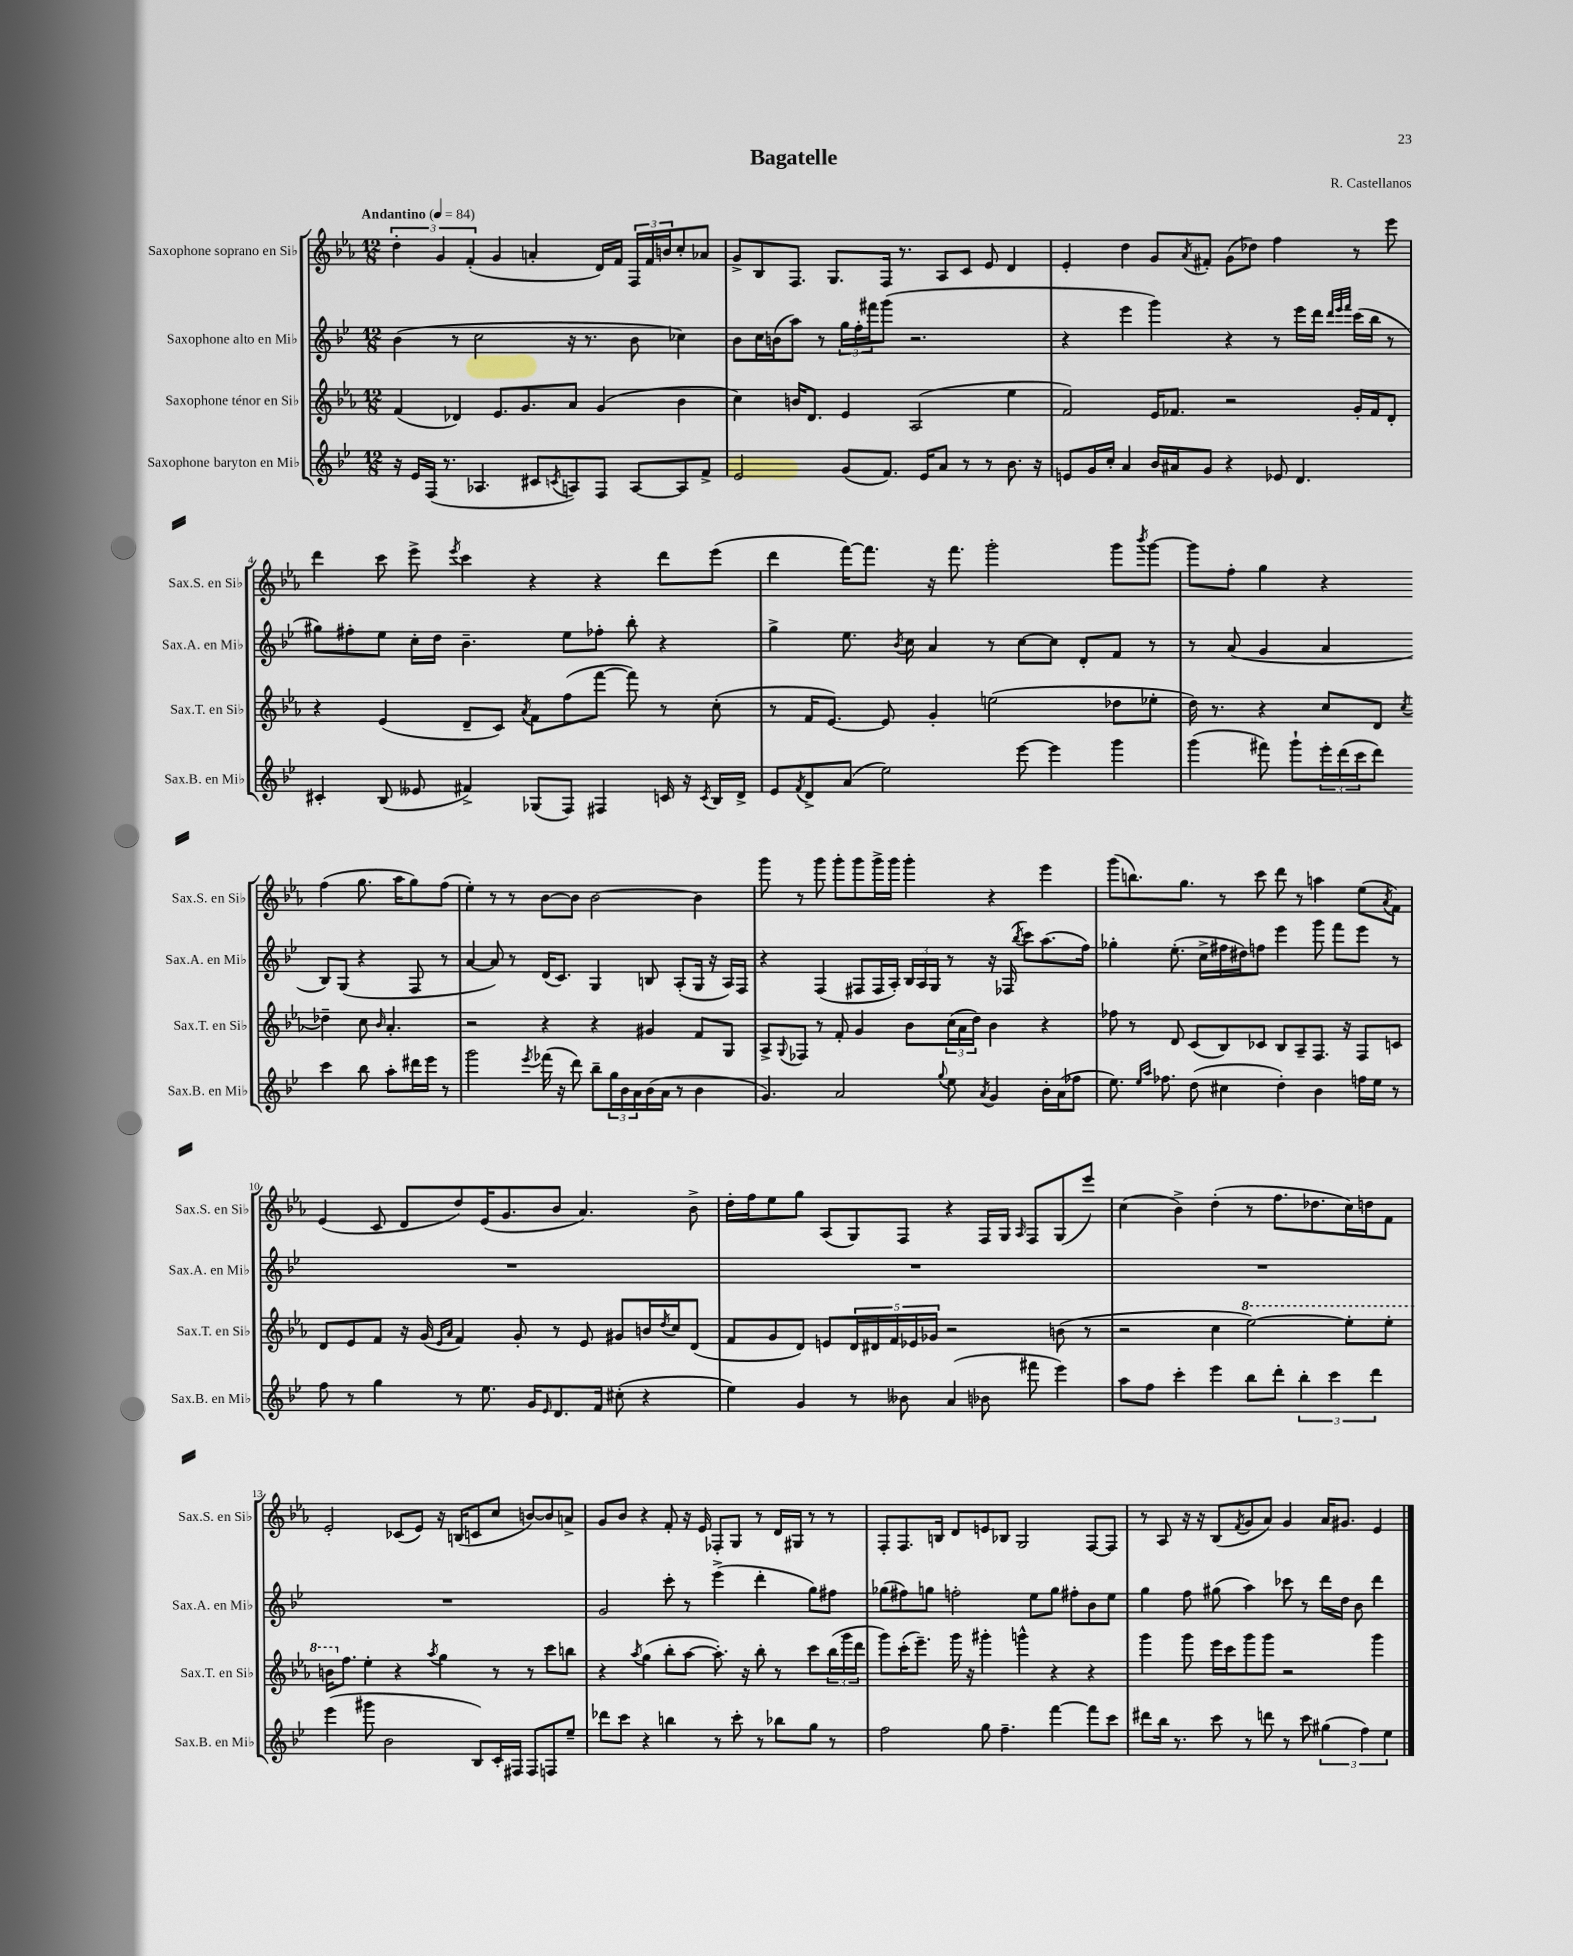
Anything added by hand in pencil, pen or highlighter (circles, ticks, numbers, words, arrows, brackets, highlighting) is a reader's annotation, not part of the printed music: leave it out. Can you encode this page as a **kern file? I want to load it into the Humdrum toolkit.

**kern	**kern	**kern	**kern
*staff4	*staff3	*staff2	*staff1
*clefG2	*clefG2	*clefG2	*clefG2
*k[b-e-]	*k[b-e-a-]	*k[b-e-]	*k[b-e-a-]
*M12/8	*M12/8	*M12/8	*M12/8
*MM84	*MM84	*MM84	*MM84
16r	(4f	(4b-	6dd'
16e-	.	.	.
(16F	.	.	.
.	.	.	6g
8.r	.	.	.
.	4d-)	8r	.
.	.	.	(6f'
4.A-	.	2cc	.
.	8.e-	.	4g
.	8.g	.	.
8c#	.	.	4a'
8qc	.	.	.
8A)	8a-	16r	.
.	.	8.r	.
8F	(4g	.	16d)
.	.	.	16f
[8A	.	8b-	24F
.	.	.	24f
.	.	.	24b
8A]	4b-	4cc-)	8cc'
8f^	.	.	8a-
=	=	=	=
2e-	4cc)	8b-	8g^
.	.	16cc	8B-
.	.	(16b	.
.	16b	8aa)	8.F
.	8.d	.	.
.	.	8r	.
.	.	.	8.G
(8g	4e-	24gg	.
.	.	24ff'	.
.	.	24fff#	.
8.f)	.	(8ggg	16F
.	.	.	8.r
.	(2A-	2.r	.
16e-	.	.	.
8a	.	.	8A-
8r	.	.	8c
8r	.	.	8e-
8.b-	4ee-	.	4d
16r	.	.	.
=	=	=	=
8e	2f)	4r	4e-'
16g	.	.	.
16cc'	.	.	.
4a	.	4eee-	4dd
16b-	16e-	4ggg)	8g
16a#	8.f-	.	.
.	.	.	8qa-
8g	.	.	8f#'
4r	2r	4r	(8g
.	.	.	8dd-)
8e-	.	8r	4ff
4.d	.	16eee-	.
.	.	16ddd	.
.	.	32qqddd	.
.	.	32qqeee-	.
.	.	32qqfff	.
.	16g'	(16ccc	8r
.	16f-	16bb-	.
.	8d'	8r	8eee-
=	=	=	=
4c#'	4r	8gg#)	4ddd
.	.	8ff#'	.
(8B-	(4e-	8ee-	8ccc
8e--	.	16cc'	8eee-^
.	.	16dd	.
.	.	.	8qeee-
4f#^)	8d~	4.b-~	4ccc
.	8c)	.	.
.	8qa-	.	.
(8G-	8f	.	4r
8F)	(8ff	8ee-	.
4F#	[8fff	8ff-'	4r
.	8fff])	8bb-'	.
16c	8r	4r	8ddd
16r	.	.	.
8qc	.	.	.
16B-	(8cc'	.	(8eee-
16d^	.	.	.
=	=	=	=
8e-	8r	4gg^	4ddd
8qf	.	.	.
8d^	16f	.	.
.	[8.e-)	.	.
(8a	.	8.ee-	[16fff)
.	.	.	8.fff]
2ee-)	8e-]	.	.
.	.	8qb-	.
.	.	16cc	.
.	4g'	4a	16r
.	.	.	8.fff
.	(2ee	8r	2ggg'
[8eee-	.	[8cc	.
4eee-]	.	8cc]	.
.	.	8d'	.
4ggg	8dd-	8f	8ggg
.	.	.	8qbbb-
.	8ee-'	8r	[8ggg
=	=	=	=
(4ggg	16dd)	8r	8ggg]
.	8.r	.	.
.	.	(8a	8ff'
8fff#)	4r	4g	4gg
8ggg`	.	.	.
24eee-'	8cc	4a	4r
(24ddd	.	.	.
24ccc	.	.	.
8ddd)	8d	.	.
.	8qcc	.	.
4ccc	4dd-~	8B-)	(4ff
.	.	(8G	.
8bb-	8cc	4r	8.gg
.	16qqb-	.	.
8aa'	4.a-'	.	.
.	.	.	16aa-
16ddd#	.	8F	8gg)
16eee-	.	.	.
8r	.	8r	(8ff
=	=	=	=
2ggg	2r	[4a	4ee-')
.	.	8a])	8r
.	.	8r	8r
8qeee-	.	.	.
(16fff-	4r	(16d	[8b-
16r	.	8.c)	.
8ddd)	.	.	8b-]
8bb-~	4r	4G	[2b-
24gg	.	.	.
24b-	.	.	.
24a	.	.	.
(16b-	4g#	8B	.
16a	.	.	.
8r	.	(8A'	.
4b-	8f	16G	4b-]
.	.	16r	.
.	8G	16A)	.
.	.	16F	.
=	=	=	=
4.g)	8A-^	4r	8ggg
.	8qqG	.	.
.	8F-	.	8r
.	8r	(4F	8ggg
2a	8f'	.	8ggg'
.	4g	8F#	8ggg
.	.	16F#	16ggg^
.	.	16A')	16ggg
.	8b-	24B-	4ggg'
.	.	24A	.
.	.	24G	.
8qqgg	.	.	.
8ee-	(24cc	8r	.
.	24a-	.	.
.	24dd)	.	.
8qa	.	.	.
4g	4b-	16r	4r
.	.	(16F-	.
.	.	8qbb-	.
.	.	8ccc)	.
16b-'	4r	(8.aa	4eee-
(16a	.	.	.
8ff-	.	.	.
.	.	16ff)	.
=	=	=	=
8.ee-)	8ff-	4gg-'	(8ggg
.	8r	.	8.bb)
16qqee-	.	.	.
16qqaa	.	.	.
8.ff-	.	.	.
.	8d	(8.ee-'	.
.	.	.	8.gg
(8dd	(8c	.	.
.	.	16cc^	.
4cc#	8B-)	16ff#	8r
.	.	16dd#)	.
.	8c-	8ff	8ccc
4dd')	8B-	4eee-	8ddd
.	8A-~	.	8r
4b-	8.F	8ggg	4aa
.	.	8fff	.
.	16r	.	.
16ff	8F	8eee-	(8ee-
16ee-	.	.	.
.	.	.	8qa-
8r	8c	8r	8f)
=	=	=	=
8ff	8d	1.r	(4e-
8r	8e-	.	.
4gg	8f	.	8c
.	16r	.	8d
.	(16g	.	.
.	16qqe-	.	.
.	16qqa-	.	.
8r	4f)	.	8dd)
8.ee-	.	.	(16e-
.	.	.	8.g
.	8g'	.	.
16g	.	.	.
16qqe-	.	.	.
8.d	8r	.	8b-
.	8e-	.	4.a-)
16f	.	.	.
(8cc#'	8g#	.	.
4r	16b	.	.
.	8qdd	.	.
.	16cc	.	.
.	(8d	.	8b-^
=	=	=	=
4ee-)	8f	1.r	16dd'
.	.	.	16ff
.	8g	.	8ee-
4g	8d)	.	8gg
.	8e	.	(8A-
8r	20d	.	8G)
.	20d#	.	.
.	20f	.	.
8b--	.	.	8F
.	20e-	.	.
.	20g-	.	.
(4a	2r	.	4r
8b-	.	.	16F
.	.	.	16G
.	.	.	16qqA-
8fff#	.	.	8F
4eee-)	(8b	.	(8G
.	8r	.	8eee-)
=	=	=	=
8aa	2r	1.r	(4cc
8ff	.	.	.
4ccc'	.	.	4b-^)
4eee-	4cc	.	(4dd'
8bb-	[2eee-)	.	8r
8ddd'	.	.	8.ff
6bb-'	.	.	.
.	.	.	8.dd-
6ccc	.	.	.
.	8eee-']	.	16cc)
.	.	.	16dd
6ddd	.	.	.
.	8eee-'	.	8f
=	=	=	=
(4eee-	16bb	1.r	2e-'
.	8.ff	.	.
8ggg#	4ee-'	.	.
2b-	.	.	.
.	4r	.	(8c-
.	.	.	8e-)
.	8qaa-	.	.
.	4gg	.	16r
.	.	.	(16B
8B-)	.	.	8c
16c'	8r	.	8cc
16F#	.	.	.
8F#	8r	.	[8b)
8F	8ccc	.	8b]
8ee-~	8bb	.	8a^
=	=	=	=
8ddd-	4r	2g	8g
8ccc	.	.	8b-
.	8qaa-	.	.
4r	(4gg	.	4r
4bb	8bb-'	8ccc'	8f'
.	[8aa-	8r	16r
.	.	.	16e-
8r	8.aa-'])	(4eee-^	8F-'
8ccc'	.	.	8G
.	16r	.	.
8r	8bb-'	4ddd'	8r
8bb-	8r	.	16d
.	.	.	16G#
8gg	8ccc	8gg)	8r
8r	(24bb-	8ff#	8r
.	24ggg	.	.
.	24ddd	.	.
=	=	=	=
2ff	8ggg)	(8gg-	8F'
.	(16ccc'	8ff#)	8.F
.	8.eee-~)	.	.
.	.	8gg	.
.	.	.	16B
.	16ggg	2ff'	8d
.	16r	.	.
8gg	4ggg#'	.	8e
4.ff~	.	.	8B-
.	4ggg^^	.	2G
.	.	8ee-	.
[4fff	4r	8gg	.
.	.	8ff#'	.
8fff]	4r	8b-	[8F
8ccc	.	8ee-	8F]
=	=	=	=
8ddd#	4ggg	4gg	8r
16bb-	.	.	8A-
8.r	.	.	.
.	8ggg	8ff	16r
.	.	.	16r
8ccc	16eee-	(8gg#	(8B-
.	16ccc	.	.
.	.	.	8qf
8r	8ggg	4aa)	8g
8ddd	8ggg	.	8a-)
8r	2r	8ccc-	4g
8ccc	.	8r	.
(6gg#	.	16ddd	16a-
.	.	16dd	8.g#
.	.	8b-	.
6ff)	.	.	.
.	4ggg	4ddd	4e-
6ee-	.	.	.
==	==	==	==
*-	*-	*-	*-
